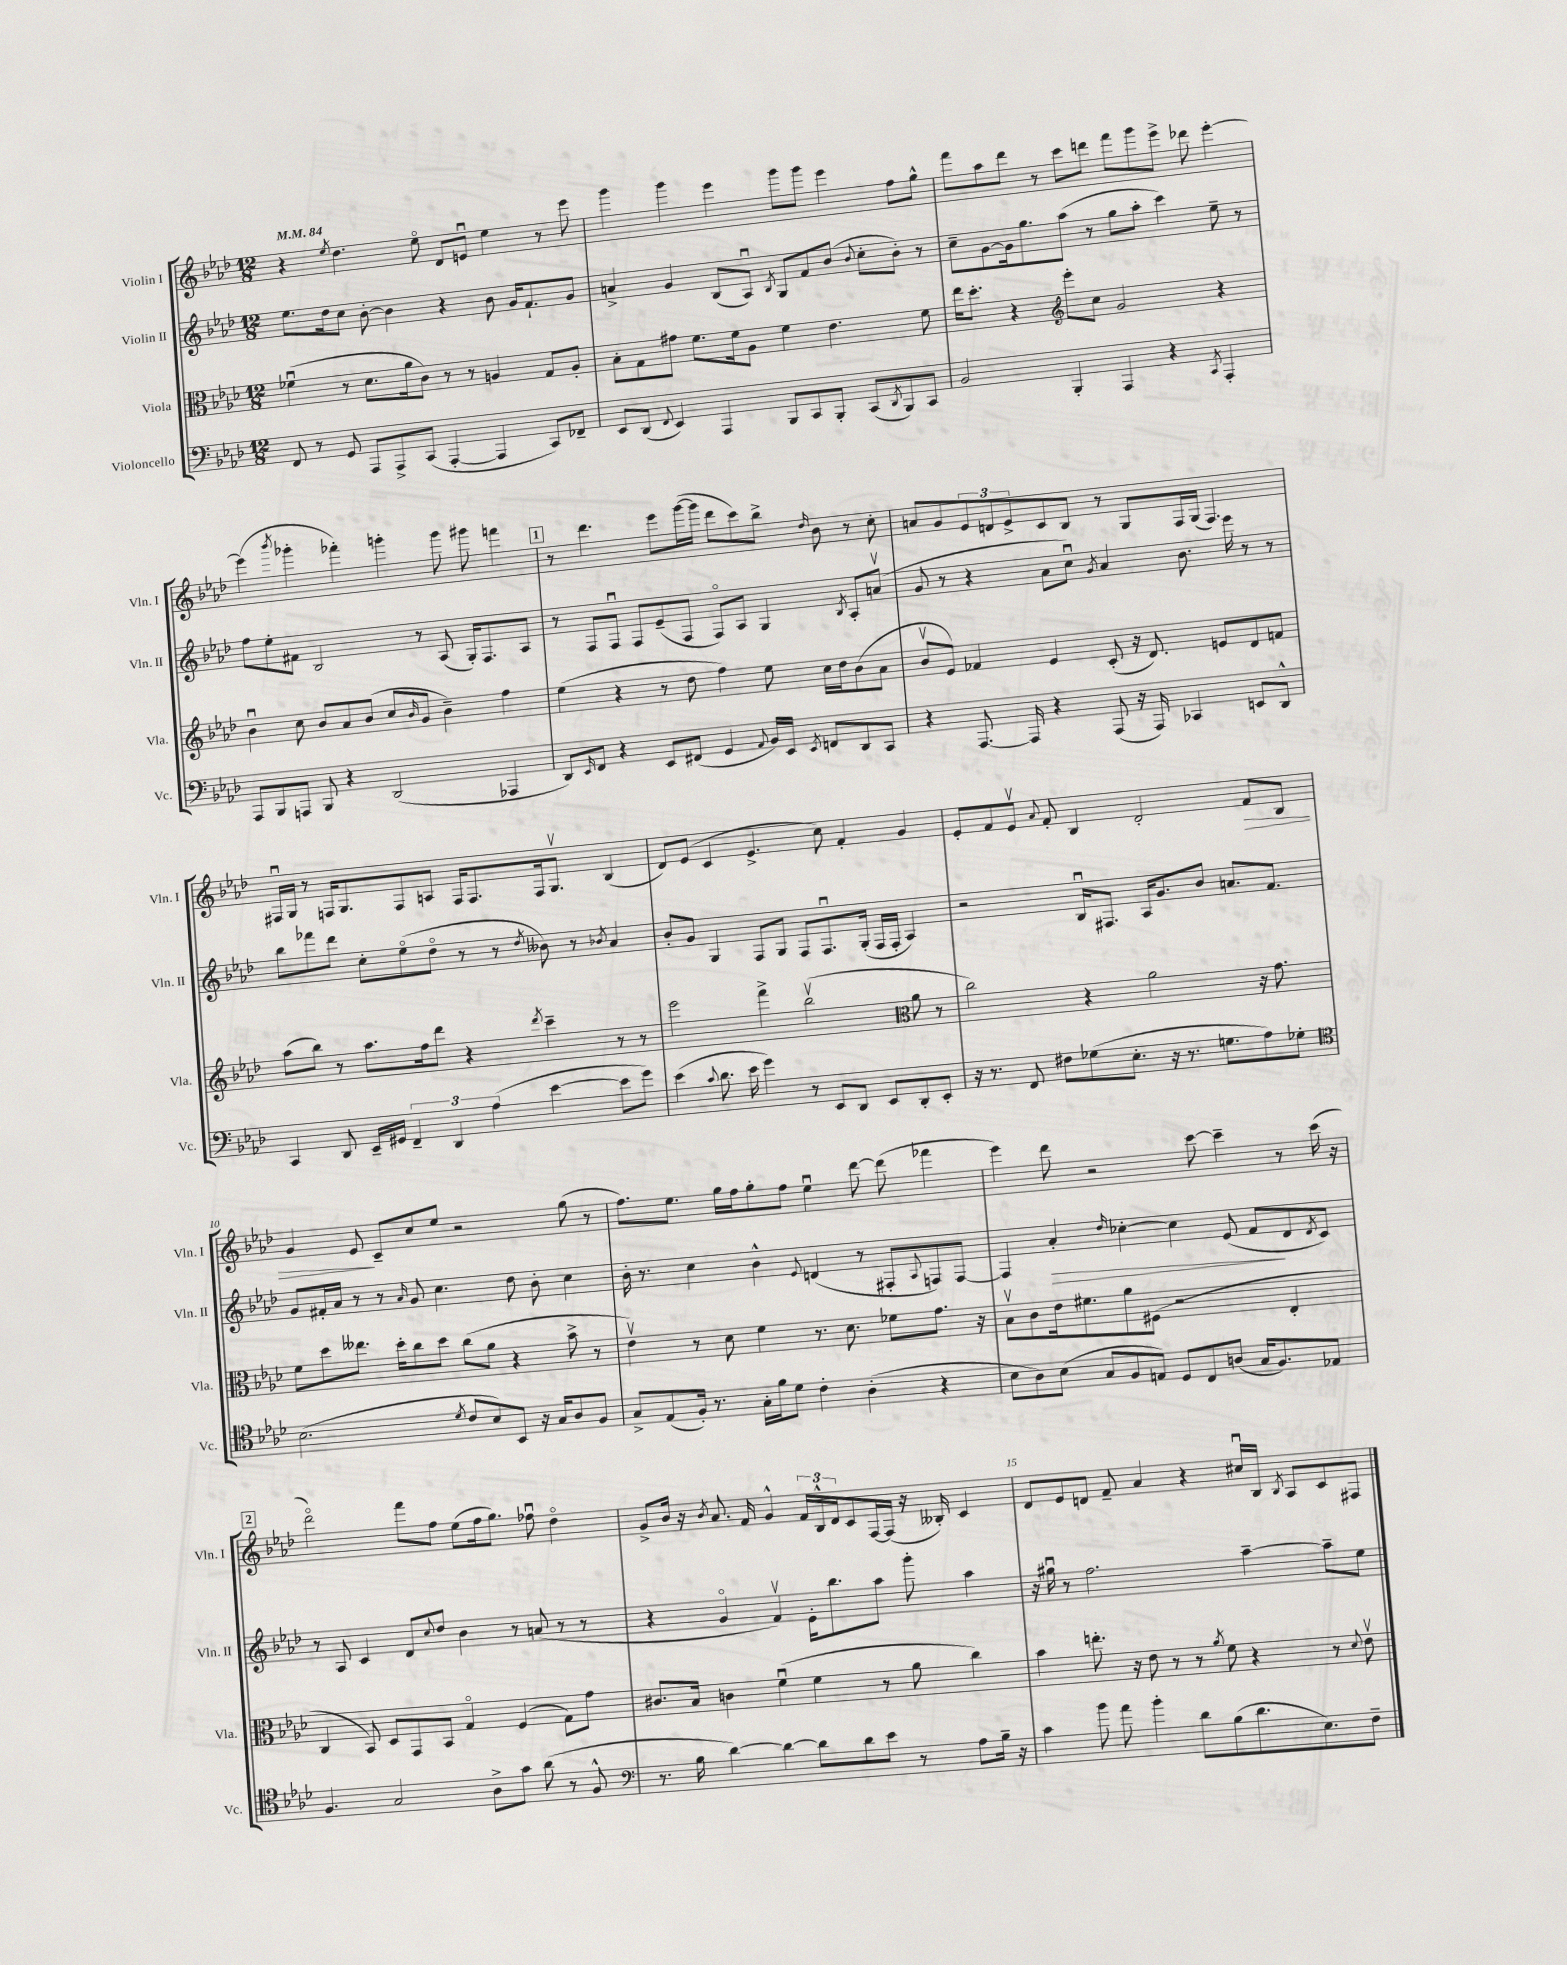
<<
\new StaffGroup <<
\new Staff = "s0" \with { instrumentName = "Violin I" shortInstrumentName = "Vln. I" } {
    \clef treble \key aes \major \numericTimeSignature \time 12/8 \tempo 4 = 84
    r4 \acciaccatura { ees''8 } des''4. ees''8\flageolet des'8 e'8\downbow ees''4 r8 ees'''8 |
    g'''4 g'''4 ees'''4 g'''8 g'''8 ees'''4 f''8 g''8-^ |
    f'''8 aes''8 des'''8 r8 c'''8 d'''8 f'''8 g'''8 ees'''8-> des'''8 ees'''4~-. |
    ees'''4( \acciaccatura { bes'''8 } ges'''4-. fes'''4-.) g'''4-. g'''8 gis'''8 f'''4 |
    \mark \markup { \box "1" } r8 des'''4. ees'''8 g'''16~( g'''16 des'''8 c'''8) bes''8-> \grace { des''16 } bes'8 r8 c''8-. |
    a'8 g'8 \tuplet 3/2 { ees'8 d'8 ees'8-> } c'8 bes8 r8 g8 f16 g16( f4.) |
    fis16\downbow g16 r8 f16 g8. f8 a8 f16 f8. f16 g8.\upbow bes4( |
    des'8) ees'8( c'4 ees'4.-> c''8) f'4-. g'4 |
    ees'8-. f'8 ees'8\upbow \appoggiatura { aes'8 } f'8-. bes4 des'2-. f'8\> bes8 |
    g'4 ees'8\! c'8-- c''8 ees''8 r2 g''8( r8 |
    f''8.) ees''8. g''16 f''16 g''8-. f''8 ees''4\downbow des'''8~ des'''8( fes'''4 |
    ees'''4) des'''8 r2 c'''8~ c'''4-- r8 c'''16( r16 |
    \mark \markup { \box "2" } des'''2\flageolet) f'''8 f''8 ees''8( f''16 g''8.) fes''8\downbow des''4\flageolet |
    g'8-> bes'16 r16 \acciaccatura { bes'8 } aes'8. f'16 g'4-^ \tuplet 3/2 { f'16 bes16-^ des'16 } c'8 f16~ f16( r16 beses16-.) c'4 |
    des'8 ees'8 d'8 f'8-- aes'4 r4 cis''16\downbow bes16 \acciaccatura { bes8 } aes8 c'8 fis8 \bar "|." |
}
\new Staff = "s1" \with { instrumentName = "Violin II" shortInstrumentName = "Vln. II" } {
    \clef treble \key aes \major \numericTimeSignature \time 12/8
    ees''8. des''16 c''8 bes'8~-. bes'4 r4 bes'8 g'16 f'8.-! g'8 |
    a'4-> g'4 bes8( aes8\downbow) \acciaccatura { bes8 } g8 f'8 bes'8( \appoggiatura { bes'8 } c''8-. bes'8-.) r8 |
    c''8-- g'8~ g'16 g''8. aes''8( r8 g''8 aes''8-. c'''4) ees''8-- r8 |
    f''8 ees''8-. fis'8 bes2 r8 aes8( g16-.) f8. aes8 |
    \mark \markup { \box "1" } r8 f8 f8\downbow f8 ees'8--( f8 f8\flageolet) aes8 g4 \acciaccatura { bes8 } aes8-. a'8\upbow( |
    g'8 r8 r4 aes'8 c''8\downbow) \acciaccatura { g'8 } aes'4 bes'8. ees'''16 r8 r8 |
    bes''8 fes'''8 des'''8 c''8-. ees''8\flageolet( des''8\flageolet r8 r8 \acciaccatura { des''8 } beses'8) r8 \acciaccatura { bes'8 } aes'4 |
    bes'8-. g'8 g4 f8 g8 f8 f8.\downbow g16-.( f16 f16-. aes4) |
    r2 bes16\downbow fis8. aes16 g'8. bes'8 a'8. f'8. |
    g'8 fis'16-. aes'16 r8 r8 \grace { aes'16 } g'8 c''4. des''8 bes'8-. c''4 |
    bes'16-. r8. c''4 bes'4-^ \appoggiatura { ees'8 } d'4( r8 fis8-. \appoggiatura { aes8 } f8) f8~ |
    f4 aes'4-.\> \grace { des''16 } ces''4~-. ces''4 ees'8( f'8\! des'8 \acciaccatura { des'8 } c'8) |
    \mark \markup { \box "2" } r8 aes8 c'4 des'8 \appoggiatura { c''8 } des''8 bes'4 r8 a'8( r8 r8 |
    r4 g'4\flageolet f'4\upbow) ees'16-. bes''8. aes''8 g'''8-. aes''4 |
    r16 gis''16\downbow r8 f''2. aes''4~-- aes''8-- ees''8 \bar "|." |
}
\new Staff = "s2" \with { instrumentName = "Viola" shortInstrumentName = "Vla." } {
    \clef alto \key aes \major \numericTimeSignature \time 12/8
    fes'4\downbow( r8 des'8. aes'16 c'8) r8 r8 a4 g8 a8-. |
    bes8-. g8 gis'8 f'8. f'16 aes8 f'4 ees'4. f'8 |
    ees''16 des''8.-. r4 \clef treble ees'''8-. c''8 g'2 r4 |
    bes'4\downbow c''8 bes'8 aes'8 bes'8( c''8 \grace { bes'16 } g'8 bes'4--) f''4 |
    \mark \markup { \box "1" } ees''4( r4 r8 des''8 f''4) ees''8 c''16 des''16 bes'8( aes'8 |
    bes'8\upbow ees'8) fes'4 ees'4 c'8-.( r16 des'8.) e'8 des'8 f'8 |
    aes''8( bes''8) r8 aes''8. f''16 des'''8 r4 \acciaccatura { des'''8 } c'''4-- r8 r8 |
    ees'''2 f'''4-> bes''2\upbow( \clef alto aes'8 r8 |
    c''2) r4 aes'2 r16 g'8. |
    f'8 des''8 eeses''8. des''16-. c''8 des''8 c''8( aes'8 r4 bes'8-> r8 |
    ees'4\upbow) r8 des'8 f'4 r8. des'8. fes'8 g'8. r16 |
    bes8\upbow c'8 ees'16 fis'8. aes'8 fis8( r2 ees4-. |
    \mark \markup { \box "2" } c4 bes,8) des8 g,8 bes,8 g4\flageolet f4( g8) g'8 |
    cis'8. bes16 c'4 f'4\downbow( f'4 r8 aes'8 c''4) |
    bes'4 e''8.-. r16 ees'8 r8 r8 \acciaccatura { aes'8 } f'8 r4 r8 \appoggiatura { des'8 } ees'8\upbow \bar "|." |
}
\new Staff = "s3" \with { instrumentName = "Violoncello" shortInstrumentName = "Vc." } {
    \clef bass \key aes \major \numericTimeSignature \time 12/8
    f,8 r8 g,8 aes,,8 aes,,8-> c,8( aes,,4~-. aes,,4 c,8) fes,8-- |
    ees,8 des,8( \appoggiatura { f,8 } ees,4) aes,,4 bes,,8 c,8 bes,,8-. c,8( \acciaccatura { des,8 } bes,,8) c,8 |
    bes,2 bes,,4-. aes,,4 r4 \acciaccatura { c,8 } aes,,4-. |
    aes,,8 bes,,8 a,,8 bes,,8 r4 des,2( aes,,4 |
    \mark \markup { \box "1" } des,8) \grace { ees,16 } f,8 r4 ees,8 fis,8( g,4 \appoggiatura { aes,8 } bes,16) ees,16 \acciaccatura { ees,8 } f,8 des,8 c,8 |
    r4 aes,,8.~ aes,,16 r4 aes,,8( r16 aes,,16) ces,4 e,8 des,8-^ |
    c,4 des,8 ees,16-- gis,16 \tuplet 3/2 { f,4-- des,4 aes4( } ees'4~ ees'8 g'8) |
    ees'4( \appoggiatura { c'8 } des'8. ees'16 g'4) r8 ees,8 des,8 ees,8 des,8-. ees,8-. |
    r16 r8. f,8 fis8 ges8( ees8.-. r16 r8. g8. aes8) ges8-. |
    \clef tenor bes2.( \acciaccatura { des'8 } c'8 bes8) bes,8 r16 g16 aes8 f8 |
    g8-> ees8( f16-.) r8. g16-. f'16 des'8 c'4-. aes4-.( r4 |
    bes8 aes8) bes8( g8 f8 e8) des8 c8 a8( g16 f8.) ees8 |
    \mark \markup { \box "2" } f4. g2 aes8-> g'8 aes'8( r8 f8-^ |
    \clef bass r8. bes16 des'4~) des'4~ des'8 des'8 ees'8 r8 aes8 bes16-- r16 |
    c'4 bes'8 aes'8 bes'4-. des'8 bes8( des'8. ees8.) f8-- \bar "|." |
}
>>
>>
\layout { \context { \Score \override BarNumber.break-visibility = ##(#f #t #t) barNumberVisibility = #(every-nth-bar-number-visible 5) } }
